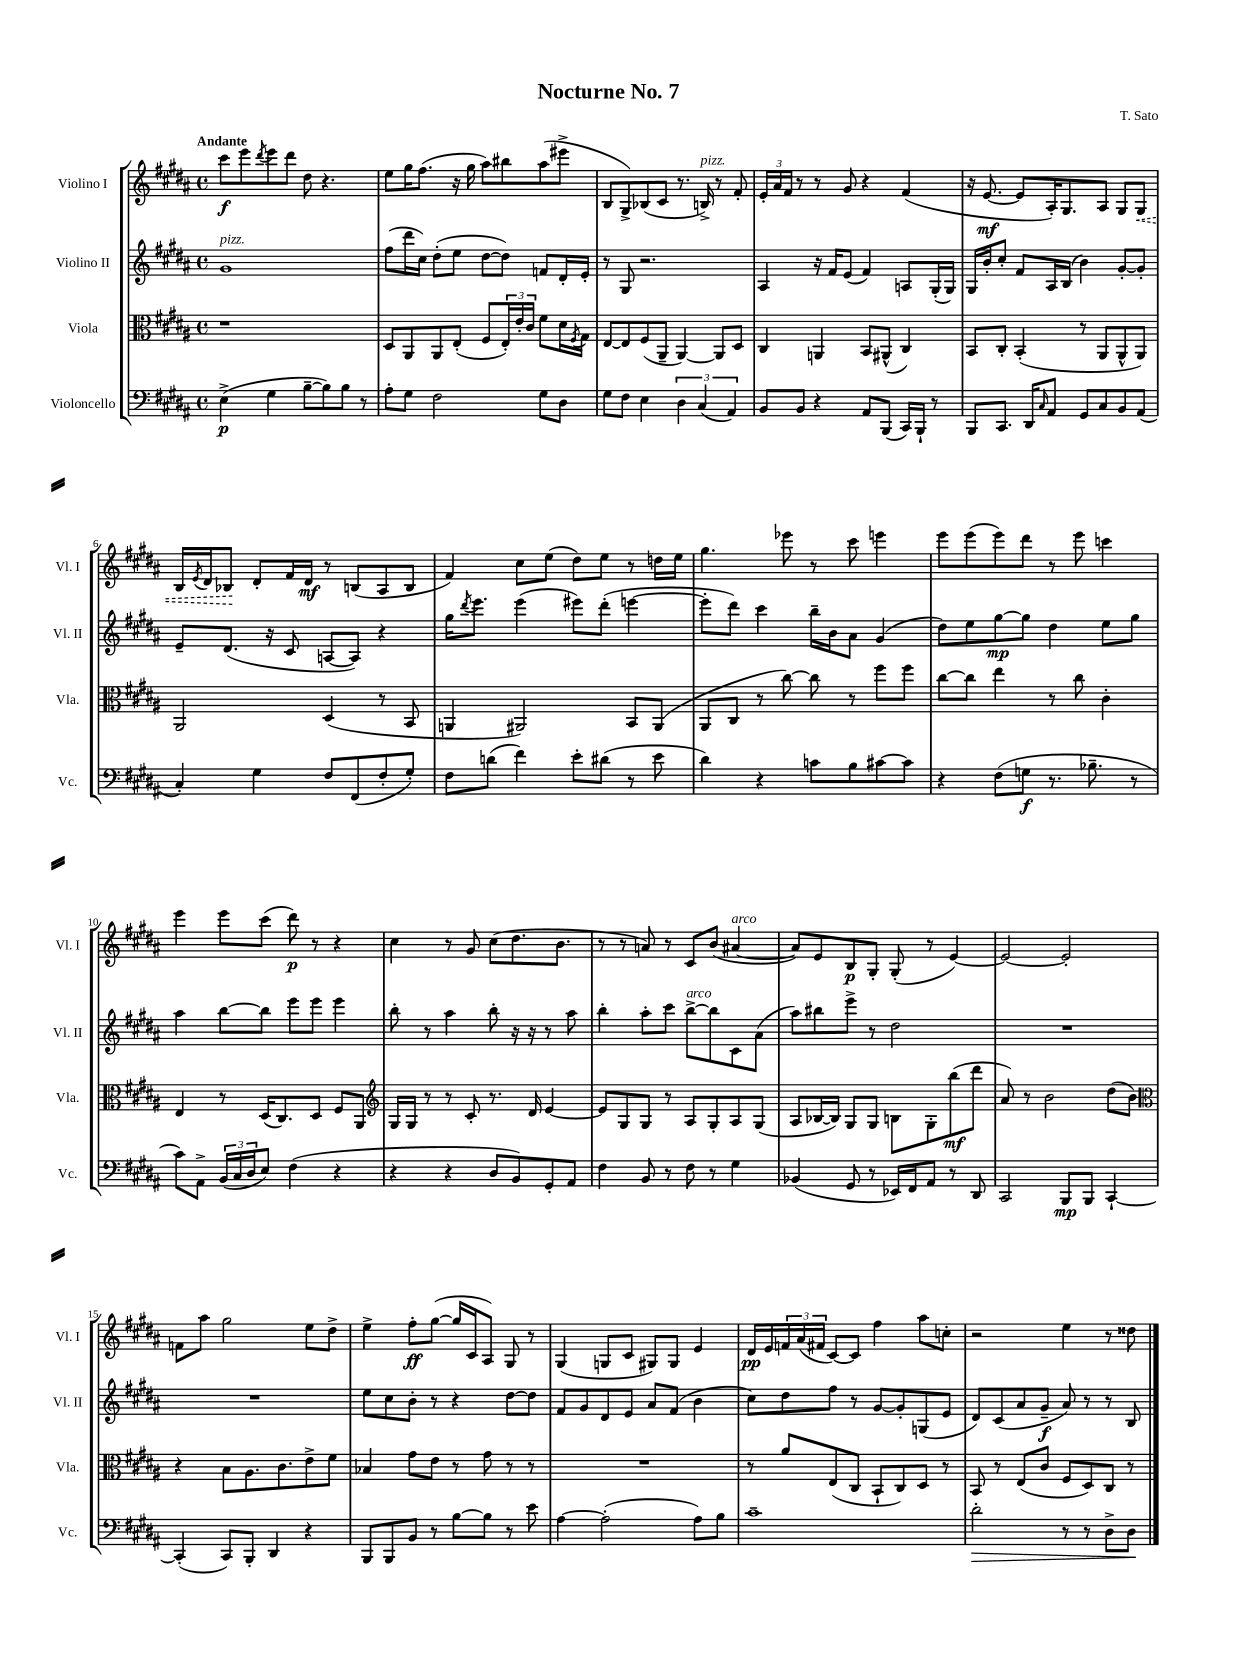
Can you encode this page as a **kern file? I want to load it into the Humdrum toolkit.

**kern	**kern	**kern	**kern
*staff4	*staff3	*staff2	*staff1
*clefF4	*clefC3	*clefG2	*clefG2
*k[f#c#g#d#a#]	*k[f#c#g#d#a#]	*k[f#c#g#d#a#]	*k[f#c#g#d#a#]
*M4/4	*M4/4	*M4/4	*M4/4
*met(c)	*met(c)	*met(c)	*met(c)
(4E^\	1r	1g#	8ccc#\L
.	.	.	8eee\
.	.	.	8qddd#/
4G#\	.	.	8eee\
.	.	.	8ddd#\J
[8B~\L	.	.	8dd#\
8B\])	.	.	4.r
8B\J	.	.	.
8r	.	.	.
=	=	=	=
8A#'\L	8D#/L	(8ff#\L	8ee\L
8G#\J	8AA#/	16ddd#\L	16gg#\K
.	.	16cc#\JJ)	(8.ff#\J
2F#\	8AA#/	(8dd#'\L	.
.	(8E'/J	8ee\J	16r
.	.	.	16gg#\
.	8F#/L	[8dd#\L	8aa#\L)
.	24E'/L)	8dd#\]J)	8bb#\
.	24e'/	.	.
.	24c#/JJ	.	.
8G#\L	8f#\L	8f/L	(8aa#\
8D#\J	16d#\L	16d#'/L	8eee#^\J
.	8qF#/	.	.
.	16G#\JJ	16e'/JJ	.
=	=	=	=
8G#\L	[8E/L	8r	8B/L
8F#\J	8E/]	8G#/	8G#^/)
4E\	(8F#/	2.r	(8B-/
.	8AA#~/J	.	8c#/J
6D#\	[4AA#/)	.	8.r
(6C#/	.	.	.
.	.	.	16B^/)
.	8AA#/]L	.	8r
6AA#/)	.	.	.
.	8D#/J	.	8f#'/
=	=	=	=
8BB/L	4C#/	4A#/	24e'/LL
.	.	.	24a#/
.	.	.	24f#/JJ
8BB/J	.	.	8r
4r	4AA/	16r	8r
.	.	16f#/LK	.
.	.	(8e/J	8g#/
8AA#/L	8BB/L	4f#/)	4r
(8BBB/J	(8AA#^^/J	.	.
16CC#/LL)	4C#/)	8A/L	(4f#/
16BBB`/JJ	.	.	.
8r	.	(16G#'/L	.
.	.	16G#/JJ)	.
=	=	=	=
8BBB/L	8BB/L	16G#/LL	16r
.	.	16b'/J	[8.e/
8.CC#/J	8C#'/J	8cc#'/J	.
.	(4BB'/	8f#/L	8e/]L
16DD#/LK	.	.	.
16qqC#/	.	.	.
8AA#/J	.	16A#/L	16A#'/K)
.	.	(16B/JJ	8.G#/
8GG#/L	8r	4b\)	.
8C#/	8AA#/L	.	8A#/J
8BB/	8AA#^^/	[8g#'/L	8G#/L
(8AA#/J	8AA#/J)	8g#'/]J	8G#/J
=	=	=	=
4C#'/)	2AA#/	8e~/L	16B/LL
.	.	.	8qe/
.	.	.	16d#/J
.	.	(8.d#/J	8B-/J
4G#\	.	.	8d#'/L
.	.	16r	.
.	.	8c#/	16f#/L
.	.	.	16d#/JJ
8F#/L	(4D#/	[8A/L	8r
(8FF#/	.	8A/]J)	(8B/L
8F#'/	8r	4r	8A#/
8G#'/J)	8BB/	.	8B/J
=	=	=	=
8F#\L	4AA/	16gg#\LK	4f#/)
.	.	8qddd#/	.
.	.	8.eee\J	.
(8d\J	.	.	.
4f#\)	2AA#/)	(4eee\	8cc#\L
.	.	.	(8ee\J
8e'\L	.	8eee#\L)	8dd#\L)
(8d#\J	.	(8ddd#'\J	8ee\J
8r	8BB/L	[4eee\	8r
8e\	(8AA#/J	.	16dd\LL
.	.	.	16ee\JJ
=	=	=	=
4d#\)	8AA#/L	8eee'\]L	4.gg#\
.	8C#/J	8ddd#\J)	.
4r	8r	4ccc#\	.
.	[8cc#\)	.	8eee-\
8c\L	8cc#\]	16bb~\LL	8r
.	.	16b\J	.
8B\	8r	8a#\J	8ccc#\
[8c#\	8ff#\L	(4g#/	4eee\
8c#\]J	8ff#\J	.	.
=	=	=	=
4r	[8cc#\L	8dd#\L)	8eee\L
.	8cc#\]J	8ee\	(8eee\
(8F#\L	4ee\	[8gg#\	8eee\)
8G\J	.	8gg#\]J	8ddd#\J
8.r	8r	4dd#\	8r
.	8cc#\	.	8eee\
8.B-~\	.	.	.
.	4c#'\	8ee\L	4ccc\
8r	.	8gg#\J	.
=	=	=	=
8c#\L)	4E/	4aa#\	4eee\
8AA#^\J	.	.	.
(24BB/LL	8r	[8bb\L	8eee\L
24C#/	.	.	.
24D#/J	.	.	.
8E/J)	(16D#/LK	8bb\]J	(8ccc#\J
.	8.C#/)	.	.
(4F#\	.	8eee\L	8ddd#\)
.	8D#/J	8eee\J	8r
4r	8F#/L	4eee\	4r
.	8AA#/J	.	.
=	=	=	=
*	*clefG2	*	*
4r	16G#/LL	8bb'\	4cc#\
.	16G#/JJ	.	.
.	8r	8r	.
4r	8r	4aa#\	8r
.	8c#'/	.	8g#/
8D#/L	8.r	8bb'\	(8cc#\L
8BB/)	.	16r	8.dd#\
.	16d#/	16r	.
8GG#'/	[4e/	8r	.
.	.	.	8.b\J
8AA#/J	.	8aa#\	.
=	=	=	=
4F#\	8e/]L	4bb'\	8r
.	8G#/	.	8r
8BB/	8G#/J	8aa#'\L	8a/)
8r	8r	8ccc#\J	8r
8F#\	8A#/L	[8bb^\L	8c#/L
8r	8G#'/	8bb\]	(8b/J
4G#\	8A#/	8c#\	[4a#/
.	(8G#/J	(8a#\J	.
=	=	=	=
(4BB-/	8A#/L	8aa#\L)	8a#/]L)
.	[16B-/L	8bb#\	8e/
.	16B-/]JJ)	.	.
8GG#/	8G#/L	8eee^\J	8B/
8r	8G#/J	8r	8G#'/J
16EE-/LL)	8B\L	2dd#\	(8G#'/
16FF#/J	.	.	.
8AA#/J	8G#'\	.	8r
8r	(8bb\	.	[4e/)
8DD#/	8ddd#\J	.	.
=	=	=	=
2CC#/	8a#/)	1r	2e/_
.	8r	.	.
.	2b\	.	.
8BBB/L	.	.	2e'/]
8BBB/J	.	.	.
[4CC#`/	(8dd#\L	.	.
.	8b\J)	.	.
=	=	=	=
*	*clefC3	*	*
(4CC#'/]	4r	1r	8f\L
.	.	.	8aa#\J
8CC#/L)	8B\L	.	2gg#\
8BBB'/J	8.A#\	.	.
4DD#/	.	.	.
.	8.c#\	.	.
4r	8e^\	.	8ee\L
.	8f#\J	.	8dd#^\J
=	=	=	=
8BBB/L	4B-/	8ee\L	4ee^\
8BBB/	.	8cc#\	.
8BB/J	8g#\L	8b'\J	8ff#'\L
8r	8e\J	8r	([8gg#\J
[8B\L	8r	4r	16gg#/]LL
.	.	.	16c#/J
8B\]J	8g#\	.	8A#/J)
8r	8r	[8dd#\L	8G#/
8e\	8r	8dd#\]J	8r
=	=	=	=
[4A#\	1r	8f#/L	(4G#/
.	.	8g#/	.
(2A#'\]	.	8d#/	8G/L
.	.	8e/J	8c#/J
.	.	8a#/L	8G#/L)
.	.	(8f#/J	8G#/J
8A#\L)	.	4b\	4e/
8B\J	.	.	.
=	=	=	=
1c#~	8r	8cc#\L)	16d#/LL
.	.	.	16e/
.	8a#/L	8dd#\	24f/
.	.	.	(24a#/
.	.	.	24f#/JJ
.	(8E/	8ff#\J	[8c#/L)
.	8C#/J	8r	8c#/]J
.	8BB`/L	[8g#/L	4ff#\
.	8C#/)	8g#'/]	.
.	8D#/J	(8G/	8aa#\L
.	8r	8e/J	8cc'\J
=	=	=	=
2d#'\	8BB/	8d#/L)	2r
.	8r	(8c#/	.
.	(8E/L	8a#/	.
.	8c#/J	8g#~/J	.
8r	8F#/L	8a#/)	4ee\
8r	8D#/)	8r	.
8D#^\L	8C#/J	8r	8r
8D#\J	8r	8B/	8dd##\
==	==	==	==
*-	*-	*-	*-
